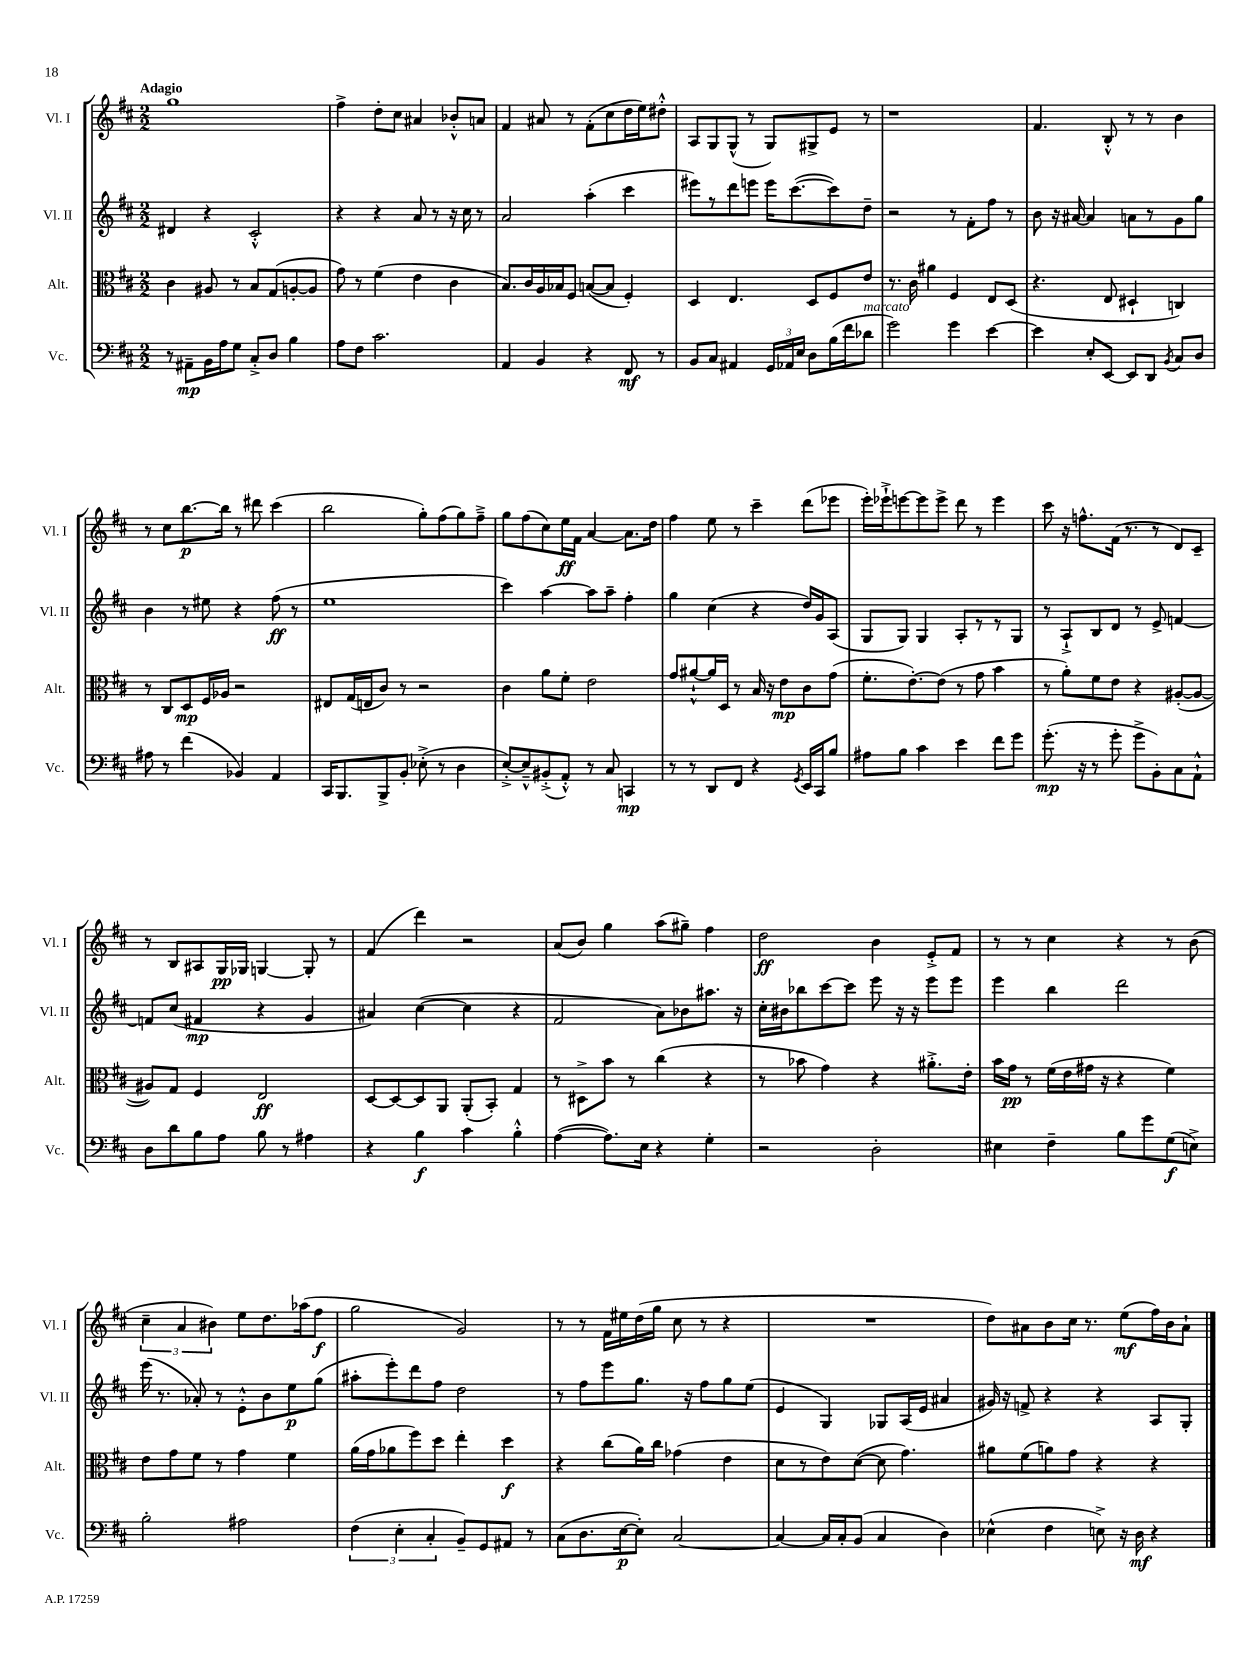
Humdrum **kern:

**kern	**kern	**kern	**kern
*staff4	*staff3	*staff2	*staff1
*clefF4	*clefC3	*clefG2	*clefG2
*k[f#c#]	*k[f#c#]	*k[f#c#]	*k[f#c#]
*M2/2	*M2/2	*M2/2	*M2/2
8r	4c#	4d#	1gg
8AA#~	.	.	.
16BB	8A#	4r	.
16A	.	.	.
8G	8r	.	.
8C#'^	8B	2c#'^^	.
8D	(8G	.	.
4B	[8A'	.	.
.	8A]	.	.
=	=	=	=
8A	8g)	4r	4ff#^
8F#	8r	.	.
2.c#	(4f#	4r	8dd'
.	.	.	8cc#
.	4e	8a	4a#
.	.	8r	.
.	4c#	16r	8b-'^^
.	.	16cc#	.
.	.	8r	8a
=	=	=	=
4AA	8.B)	2a	4f#
.	16c#	.	.
4BB	16A	.	8a#
.	16B-	.	.
.	8F#	.	8r
4r	([8B	(4aa'	(8f#'
.	8B]	.	8cc#
8FF#	4F#')	4ccc#	16dd
.	.	.	16ee)
8r	.	.	8dd#'^^
=	=	=	=
8BB	4D	8eee#)	8A
8C#	.	8r	8G
4AA#	4.E	8ddd	(8G^^
.	.	8eee	8r
24GG	.	16eee	8G)
24AA-	.	.	.
.	.	([8.ccc#	.
24E	.	.	.
8D	8D	.	8G#^
(16B	8F#	8ccc#])	8e
16f#	.	.	.
8d-	8e	8dd~	8r
=	=	=	=
2g)	8.r	2r	1r
.	16c#	.	.
.	4a#	.	.
4g	4F#	8r	.
.	.	8f#'	.
[4e	8E	8ff#	.
.	(8D	8r	.
=	=	=	=
4e]	4.r	8b	4.f#
.	.	16r	.
.	.	[16a#	.
8E'	.	4a#]	.
[8EE	8E	.	8B'^^
8EE]	4D#`	8a	8r
8DD	.	8r	8r
8qBB	.	.	.
8C#	4C)	8g	4b
8D	.	8gg	.
=	=	=	=
8A#	8r	4b	8r
8r	8C#	.	8cc#
(4f#	8D	8r	[8.bb
.	16F#	8ee#	.
.	16A-	.	16bb]
4BB-)	2r	4r	8r
.	.	.	8ddd#
4AA	.	(8ff#	(4ccc#
.	.	8r	.
=	=	=	=
16CC#	8E#	1ee	2bb
8.BBB	.	.	.
.	(16G	.	.
.	16E	.	.
8BBB^	8c#)	.	.
8BB'	8r	.	.
(8E-'^	2r	.	8gg')
8r	.	.	(8ff#
4D	.	.	8gg)
.	.	.	8ff#~^
=	=	=	=
[8E'^)	4c#	4ccc#)	8gg
8E~^^]	.	.	(8ff#
(8BB#'^	8a	[4aa	8cc#)
8AA'^^)	8f#'	.	16ee
.	.	.	16f#
8r	2e	8aa]	[4a
8C#	.	8aa~	.
4CC	.	4ff#'	8.a]
.	.	.	16dd
=	=	=	=
8r	8g	4gg	4ff#
8r	[8a#`^^	.	.
8DD	16a#]	(4cc#	8ee
.	16D	.	.
8FF#	8r	.	8r
4r	16B	4r	4ccc#~
.	16r	.	.
.	8e	.	.
8qGG	.	.	.
16EE	8c#	16dd)	(8ddd
16CC#	.	16g	.
8B	(8g	(8A	8eee-
=	=	=	=
8A#	8.f#'	8G	16eee')
.	.	.	16eee-`^
8B	.	8G)	[8eee
.	[8.e')	.	.
4c#	.	4G	8eee]
.	(8e]	.	8eee^
4e	8r	8A'	8ddd
.	8g	8r	8r
8f#	4b	8r	4eee
8g	.	8G	.
=	=	=	=
(8.g'	8r	8r	8ccc#
.	8a')	8A`^	16r
16r	.	.	8.ff^^
8r	8f#	8B	.
8g'	8e	8d	(16f#
.	.	.	8.r
8g^	4r	8r	.
8BB')	.	8e^	8r
8C#	([8A#'	[4f	8d)
8AA`^^	8A#_	.	8c#~
=	=	=	=
8D	8A#])	8f]	8r
8d	8G	(8cc#	8B
8B	4F#	4f#	8A#
8A	.	.	16G
.	.	.	16G-
8B	2E	4r	[4G
8r	.	.	.
4A#	.	4g	8G']
.	.	.	8r
=	=	=	=
4r	[8D	4a#)	(4f#
.	8D_	.	.
4B	8D]	([4cc#	4ddd)
.	8AA	.	.
4c#	(8AA'	4cc#]	2r
.	8BB')	.	.
4B'^^	4G	4r	.
=	=	=	=
([4A	8r	2f#	(8a
.	8D#^	.	8b)
8.A])	8b	.	4gg
.	8r	.	.
16E	.	.	.
4r	(4cc#	8a)	(8aa
.	.	8b-	8gg#~)
4G'	4r	8.aa#	4ff#
.	.	16r	.
=	=	=	=
2r	8r	16cc#'	2dd
.	.	16b#	.
.	8b-	8bb-	.
.	4g)	[8ccc#	.
.	.	8ccc#]	.
2D'	4r	8eee	4b
.	.	16r	.
.	.	16r	.
.	8.a#'^	8eee	8e'^
.	.	8eee	8f#
.	16e'	.	.
=	=	=	=
4E#	16b	4eee	8r
.	16g	.	.
.	8r	.	8r
4F#~	(16f#	4bb	4cc#
.	16e	.	.
.	16g#	.	.
.	16r	.	.
8B	4r	2ddd	4r
8g	.	.	.
(8G	4f#)	.	8r
8E^)	.	.	(8b
=	=	=	=
2B'	8e	(16eee	6cc#~
.	.	8.r	.
.	8g	.	.
.	.	.	6a
.	8f#	8a-')	.
.	.	.	6b#)
.	8r	8r	.
2A#	4g	8e'^^	8ee
.	.	8b	8.dd
.	4f#	8ee	.
.	.	.	(16aa-
.	.	(8gg	8ff#
=	=	=	=
(6F#	(16a	8aa#'	2gg
.	16g	.	.
.	8a-	8eee')	.
6E'	.	.	.
.	8ff#)	8ddd	.
6C#'	.	.	.
.	8dd	8ff#	.
8BB~)	4ee'	2dd	2g)
8GG	.	.	.
8AA#	4dd	.	.
8r	.	.	.
=	=	=	=
(8C#	4r	8r	8r
8.D	.	8ff#	8r
.	(8cc#	8eee	16f#
[16E	.	.	16ee#
8E'])	16a)	8.gg	(16dd
.	16cc#	.	16gg
[2C#	(4g-	.	8cc#
.	.	16r	.
.	.	8ff#	8r
.	4e	8gg	4r
.	.	(8ee	.
=	=	=	=
4C#_	8d	4e	1r
.	8r	.	.
16C#]	8e)	4G)	.
16C#'	.	.	.
(8BB	([8d	.	.
4C#	8d]	8G-	.
.	4.g)	(16A	.
.	.	16e	.
4D)	.	4a#	.
=	=	=	=
(4E-^^	8a#	16g#)	8dd)
.	.	16r	.
.	(8f#	8f^	8a#
4F#	8a)	4r	8b
.	8g	.	16cc#
.	.	.	8.r
8E^)	4r	4r	.
16r	.	.	(8ee
16D	.	.	.
4r	4r	8A	16ff#)
.	.	.	16b
.	.	8G'	8a#`
==	==	==	==
*-	*-	*-	*-
